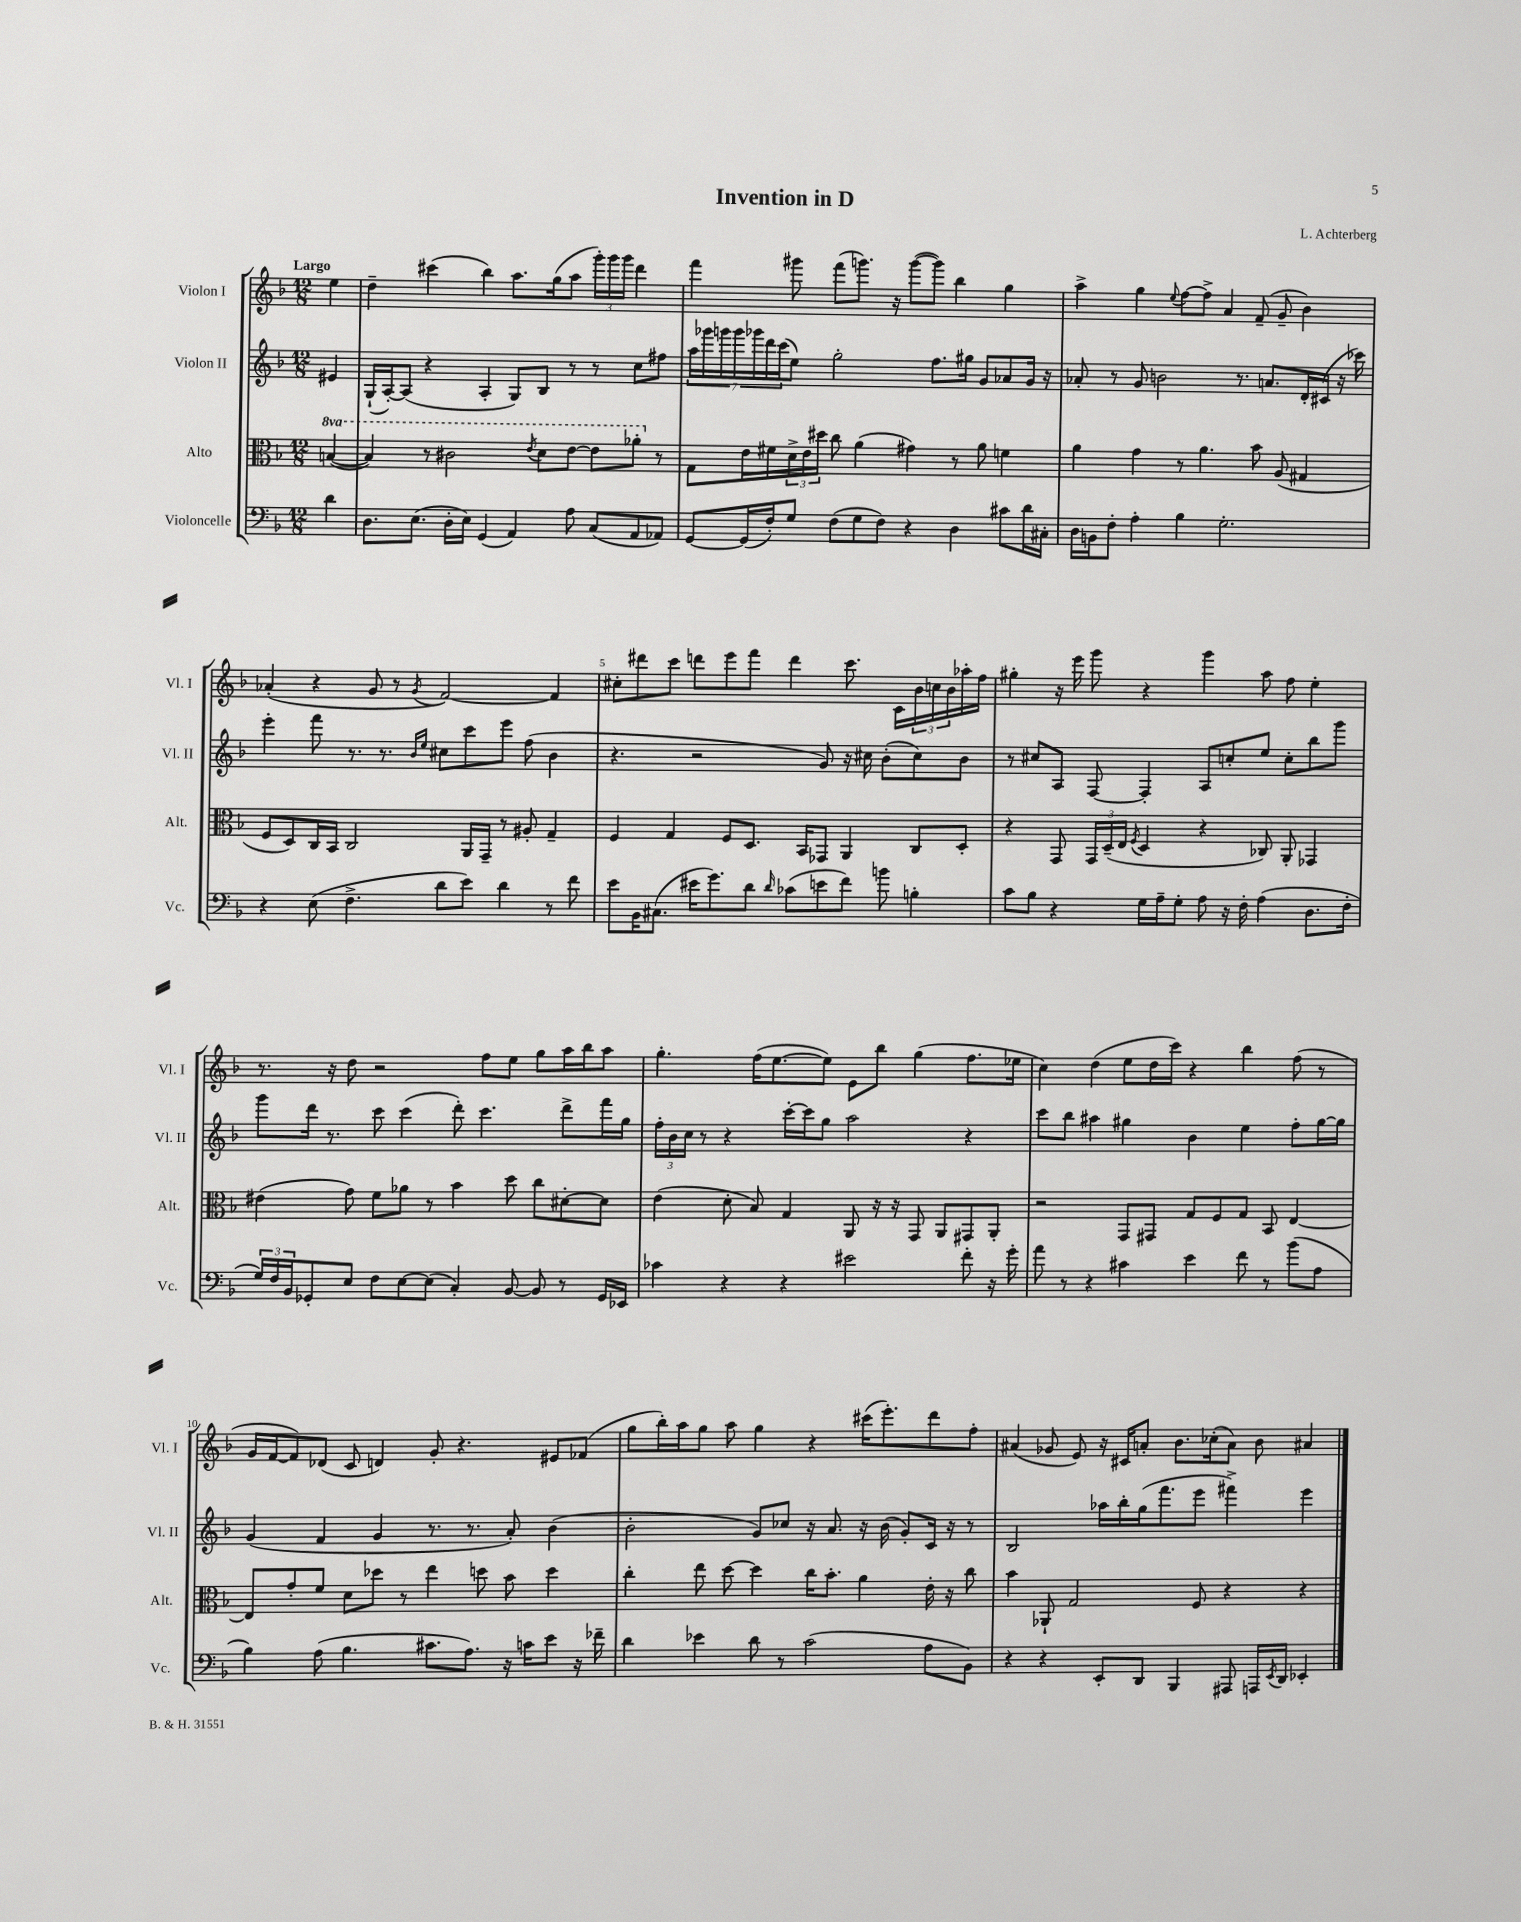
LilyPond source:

\header { title = "Invention in D" composer = "L. Achterberg" }
<<
\new StaffGroup <<
\new Staff = "s0" \with { instrumentName = "Violon I" shortInstrumentName = "Vl. I" } {
    \clef treble \key f \major \numericTimeSignature \time 12/8 \partial 4 \tempo "Largo"
    e''4 |
    d''4-- cis'''4( bes''4) a''8. g''16( a''8 \tuplet 3/2 { g'''16-.) g'''16 g'''16 } d'''4 |
    f'''4 gis'''8 f'''8( g'''8.) r16 g'''8~( g'''8) bes''4 g''4 |
    a''4-> g''4 \appoggiatura { e''8 } f''8~ f''8-> a'4 f'8--( g'8-- bes'4) |
    aes'4-.( r4 g'8 r8 \acciaccatura { g'8 } f'2~) f'4 |
    cis''8-. dis'''8 c'''8 d'''8 e'''8 f'''8 d'''4 c'''8. c'16 \tuplet 3/2 { bes'16 c''16 bes'16 } aes''16-. f''16 |
    gis''4-. r16 e'''16 g'''8 r4 g'''4 a''8 f''8 e''4-. |
    r8. r16 d''8 r2 f''8 e''8 g''8 a''16 bes''16 a''8 |
    g''4.-. f''16( e''8.~ e''8) e'8 bes''8 g''4( f''8. ees''16 |
    c''4) d''4( e''8 d''16 c'''16) r4 bes''4 f''8( r8 |
    g'16 f'16~ f'8) des'8( c'8 d'4) g'8-. r4. eis'8 fes'8( |
    g''8 bes''16-.) a''16 g''8 a''8 g''4 r4 cis'''16( e'''8.-.) d'''8 f''8-. |
    ais'4( ges'8 e'8) r16 cis'16 a'8-. bes'8. ces''16-.( a'8) bes'8 ais'4 \bar "|." |
}
\new Staff = "s1" \with { instrumentName = "Violon II" shortInstrumentName = "Vl. II" } {
    \clef treble \key f \major \numericTimeSignature \time 12/8 \partial 4
    eis'4 |
    g16-!( a16~-.) a8( r4 a4-. g8) bes8 r8 r8 c''8 fis''8 |
    \tuplet 7/4 { a''16 ges'''16 g'''16 g'''16 ges'''16 d'''16 c'''16( } e''8) g''2-. f''8. gis''16 g'8 aes'8 g'16 r16 |
    aes'8-. r8 g'8 b'2 r8. a'8. d'16-. cis'16( r16 ces'''16) |
    e'''4-. f'''8 r8. r8. \grace { bes'16 e''16 } cis''8 c'''8 e'''8 f''8( bes'4 |
    r4. r2 g'8) r16 cis''16 bes'8-.( cis''8) bes'8 |
    r8 cis''8 a8 f8~ f4-. a8 c''8-. e''8 c''8-. bes''8 g'''8 |
    g'''8 d'''16 r8. c'''8 c'''4( d'''8-.) c'''4. d'''8-> f'''16 g''16 |
    \tuplet 3/2 { f''16-. bes'16 c''16 } r8 r4 c'''16~-. c'''16 g''8 a''2 r4 |
    c'''8 bes''8 ais''4 gis''4 bes'4 e''4 f''8-. gis''16~ gis''16 |
    g'4( f'4 g'4 r8. r8. a'8-.) bes'4( |
    bes'2-. g'8) ces''8 r16 a'8. r16 bes'16( g'8-.) c'16 r16 r8 |
    bes2 aes''16 bes''16-. g''16( f'''8. e'''8 fis'''4->) e'''4 \bar "|." |
}
\new Staff = "s2" \with { instrumentName = "Alto" shortInstrumentName = "Alt." } {
    \clef alto \key f \major \numericTimeSignature \time 12/8 \set Staff.ottavationMarkups = #ottavation-simple-ordinals \partial 4
    \ottava #1 b'4~( |
    b'4) r8 cis''2 \acciaccatura { e''8 } d''8 e''8~ e''8 aes''8-. \ottava #0 r8 |
    g8 e'16 fis'16 \tuplet 3/2 { d'16-> e'16 dis''16 } c''8 a'4( gis'4) r8 a'8 f'4 |
    a'4 g'4 r8 a'4. bes'8 a8( gis4 |
    f8 d8) c16 bes,16 c2 a,16 g,16-- r8 ais8-. g4-- |
    f4 g4 f8 d8. bes,16 ges,8 a,4 c8 d8-. |
    r4 g,8 \tuplet 3/2 { g,16 d16--( e16 } \acciaccatura { f8 } d4 r4 ces8) a,8-. ges,4 |
    eis'4( g'8) f'8 aes'8 r8 bes'4 d''8 c''8 dis'8~-. dis'8 |
    e'4( d'8-. bes8) g4 a,8 r16 r16 g,8 a,8 gis,8 a,8-. |
    r2 g,8 gis,8 g8 f8 g8 bes,8 e4~ |
    e8 g'8-. f'8 d'8 des''8 r8 e''4 d''8 bes'8 d''4 |
    c''4-. e''8 d''8~ d''4 c''16 bes'8.-. a'4 e'16-. r16 c''8 |
    bes'4 aes,8-! g2 f8 r4 r4 \bar "|." |
}
\new Staff = "s3" \with { instrumentName = "Violoncelle" shortInstrumentName = "Vc." } {
    \clef bass \key f \major \numericTimeSignature \time 12/8 \partial 4
    d'4 |
    d8. e8.( d16-. e16) g,4( a,4) a8 c8( a,8 aes,8) |
    g,8~ g,16( f16-.) g8 f8( g8 f8) r4 d4 cis'8 d'16 cis16-. |
    d16 b,16 f8-. a4-. bes4 g2.-. |
    r4 e8( f4.-> d'8 e'8) d'4 r8 f'8 |
    e'8 bes,16 cis8.( eis'16 g'8.) d'8 \grace { d'16 } ces'8( e'8 f'8) b'8 b4-. |
    c'8 bes8 r4 g16 a16-- g8-. a8 r16 f16-. a4( d8. f16-. |
    \tuplet 3/2 { g16) f16 bes,16 } ges,8-. e8 f8 e8~ e8( c4-.) bes,8~ bes,8 r8 ges,16 ees,16 |
    ces'4 r4 r4 eis'2 f'8-. r16 g'16-. |
    a'8 r8 r4 cis'4 e'4 f'8 r8 bes'8( a8 |
    bes4) a8( bes4. cis'8. a8.) r16 c'16 e'8 r16 fes'16-- |
    d'4 ees'4 d'8 r8 c'2( a8 bes,8) |
    r4 r4 e,8-. d,8 bes,,4 ais,,8 a,,16 \acciaccatura { e,8 } d,16 ees,4-. \bar "|." |
}
>>
>>
\layout { \context { \Score \override BarNumber.break-visibility = ##(#f #t #t) barNumberVisibility = #(every-nth-bar-number-visible 5) } }
